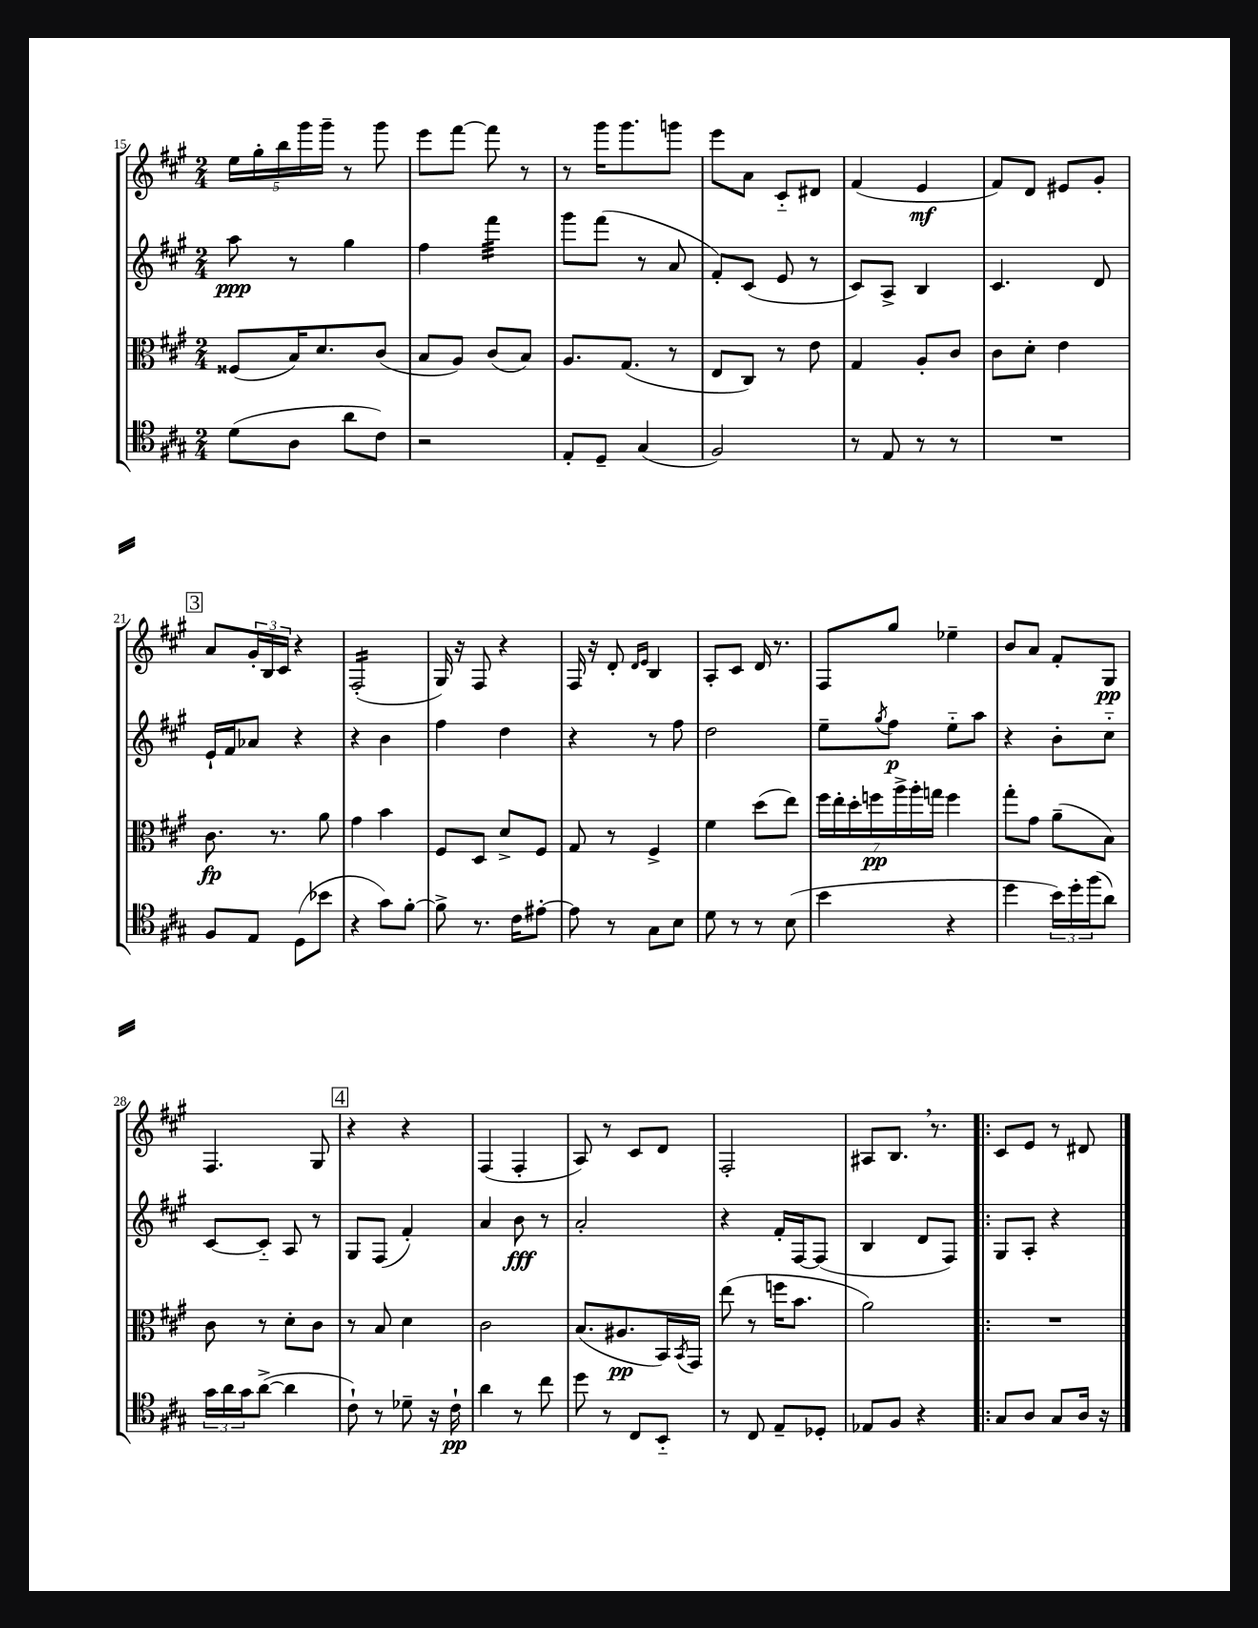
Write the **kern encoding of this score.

**kern	**kern	**kern	**kern
*staff4	*staff3	*staff2	*staff1
*clefC4	*clefC3	*clefG2	*clefG2
*k[f#c#g#]	*k[f#c#g#]	*k[f#c#g#]	*k[f#c#g#]
*M2/4	*M2/4	*M2/4	*M2/4
(8d	(8F##	8aa	20ee
.	.	.	20gg#'
.	.	.	20bb
8A	16B)	8r	.
.	.	.	20ggg#
.	8.d	.	.
.	.	.	20ggg#~
8a	.	4gg#	8r
8c#)	(8c#	.	8ggg#
=	=	=	=
2r	8B	4ff#	8eee
.	8A)	.	[8fff#
.	(8c#	4fff#	8fff#]
.	8B)	.	8r
=	=	=	=
8E'	8.A	8ggg#	8r
8D~	.	(8fff#	16ggg#
.	(8.G#	.	8.ggg#
(4G#	.	8r	.
.	8r	8a	8ggg
=	=	=	=
2F#)	8E	8f#')	8eee
.	8C#)	(8c#	8a
.	8r	8e	8c#'~
.	8e	8r	8d#
=	=	=	=
8r	4G#	8c#)	(4f#
8E	.	8A^	.
8r	8A'	4B	4e
8r	8c#	.	.
=	=	=	=
2r	8c#	4.c#	8f#)
.	8d'	.	8d
.	4e	.	8e#
.	.	8d	8g#'
=	=	=	=
8F#	8.c#	16e`	8a
.	.	16f#	.
8E	.	8a-	24g#'
.	.	.	24B
.	8.r	.	.
.	.	.	24c#
(8D	.	4r	4r
8b-	8a	.	.
=	=	=	=
4r	4g#	4r	(2F#'
8g#)	4b	4b	.
[8f#'	.	.	.
=	=	=	=
8f#^]	8F#	4ff#	16G#)
.	.	.	16r
8.r	8D	.	8F#
.	8d^	4dd	4r
16c#	.	.	.
[8e#'	8F#	.	.
=	=	=	=
8e#]	8G#	4r	16F#
.	.	.	16r
8r	8r	.	8d'
.	.	.	16qqd
.	.	.	16qqe
8G#	4F#^	8r	4B
8B	.	8ff#	.
=	=	=	=
8d	4f#	2dd	8A'
8r	.	.	8c#
8r	(8dd	.	16d
.	.	.	8.r
(8B	8ee)	.	.
=	=	=	=
4b	28ff#	8ee~	8F#
.	28ee'	.	.
.	28dd'	.	.
.	28ff	.	.
.	.	8qgg#	.
.	.	8ff#	8gg#
.	28aa^	.	.
.	28aa'	.	.
.	28gg	.	.
4r	4ff	8ee'~	4ee-~
.	.	8aa	.
=	=	=	=
4dd	8gg#'	4r	8b
.	8g#	.	8a
24b)	(8a~	8b'	8f#'
24dd'	.	.	.
(24ff#	.	.	.
8a)	8B)	8cc#'~	8G#
=	=	=	=
24g#	8c#	[8c#	4.F#
24a	.	.	.
24g#	.	.	.
([8a^	8r	8c#'~]	.
4a]	8d'	8A	.
.	8c#	8r	8G#
=	=	=	=
8c#`)	8r	8G#	4r
8r	8B	(8F#	.
8d-~	4d	4f#')	4r
16r	.	.	.
16c#`	.	.	.
=	=	=	=
4a	2c#	4a	(4F#
8r	.	8b	4F#'
8cc#	.	8r	.
=	=	=	=
8dd	(8.B	2a'	8A)
8r	.	.	8r
.	8.A#	.	.
8C#	.	.	8c#
8BB'~	16BB)	.	8d
.	8qBB	.	.
.	16GG#	.	.
=	=	=	=
8r	(8ee	4r	2F#'
8C#	8r	.	.
8E~	16ff	16f#'	.
.	8.b	[16F#	.
8D-'	.	(8F#]	.
=	=	=	=
8E-	2a)	4B	8A#
8F#	.	.	8.B
4r	.	8d	.
.	.	.	8.r
.	.	8F#)	.
=!|:	=!|:	=!|:	=!|:
8G#	2r	8G#	8c#
8A	.	8A'	8e
8G#	.	4r	8r
16A	.	.	8d#
16r	.	.	.
==	==	==	==
*-	*-	*-	*-
